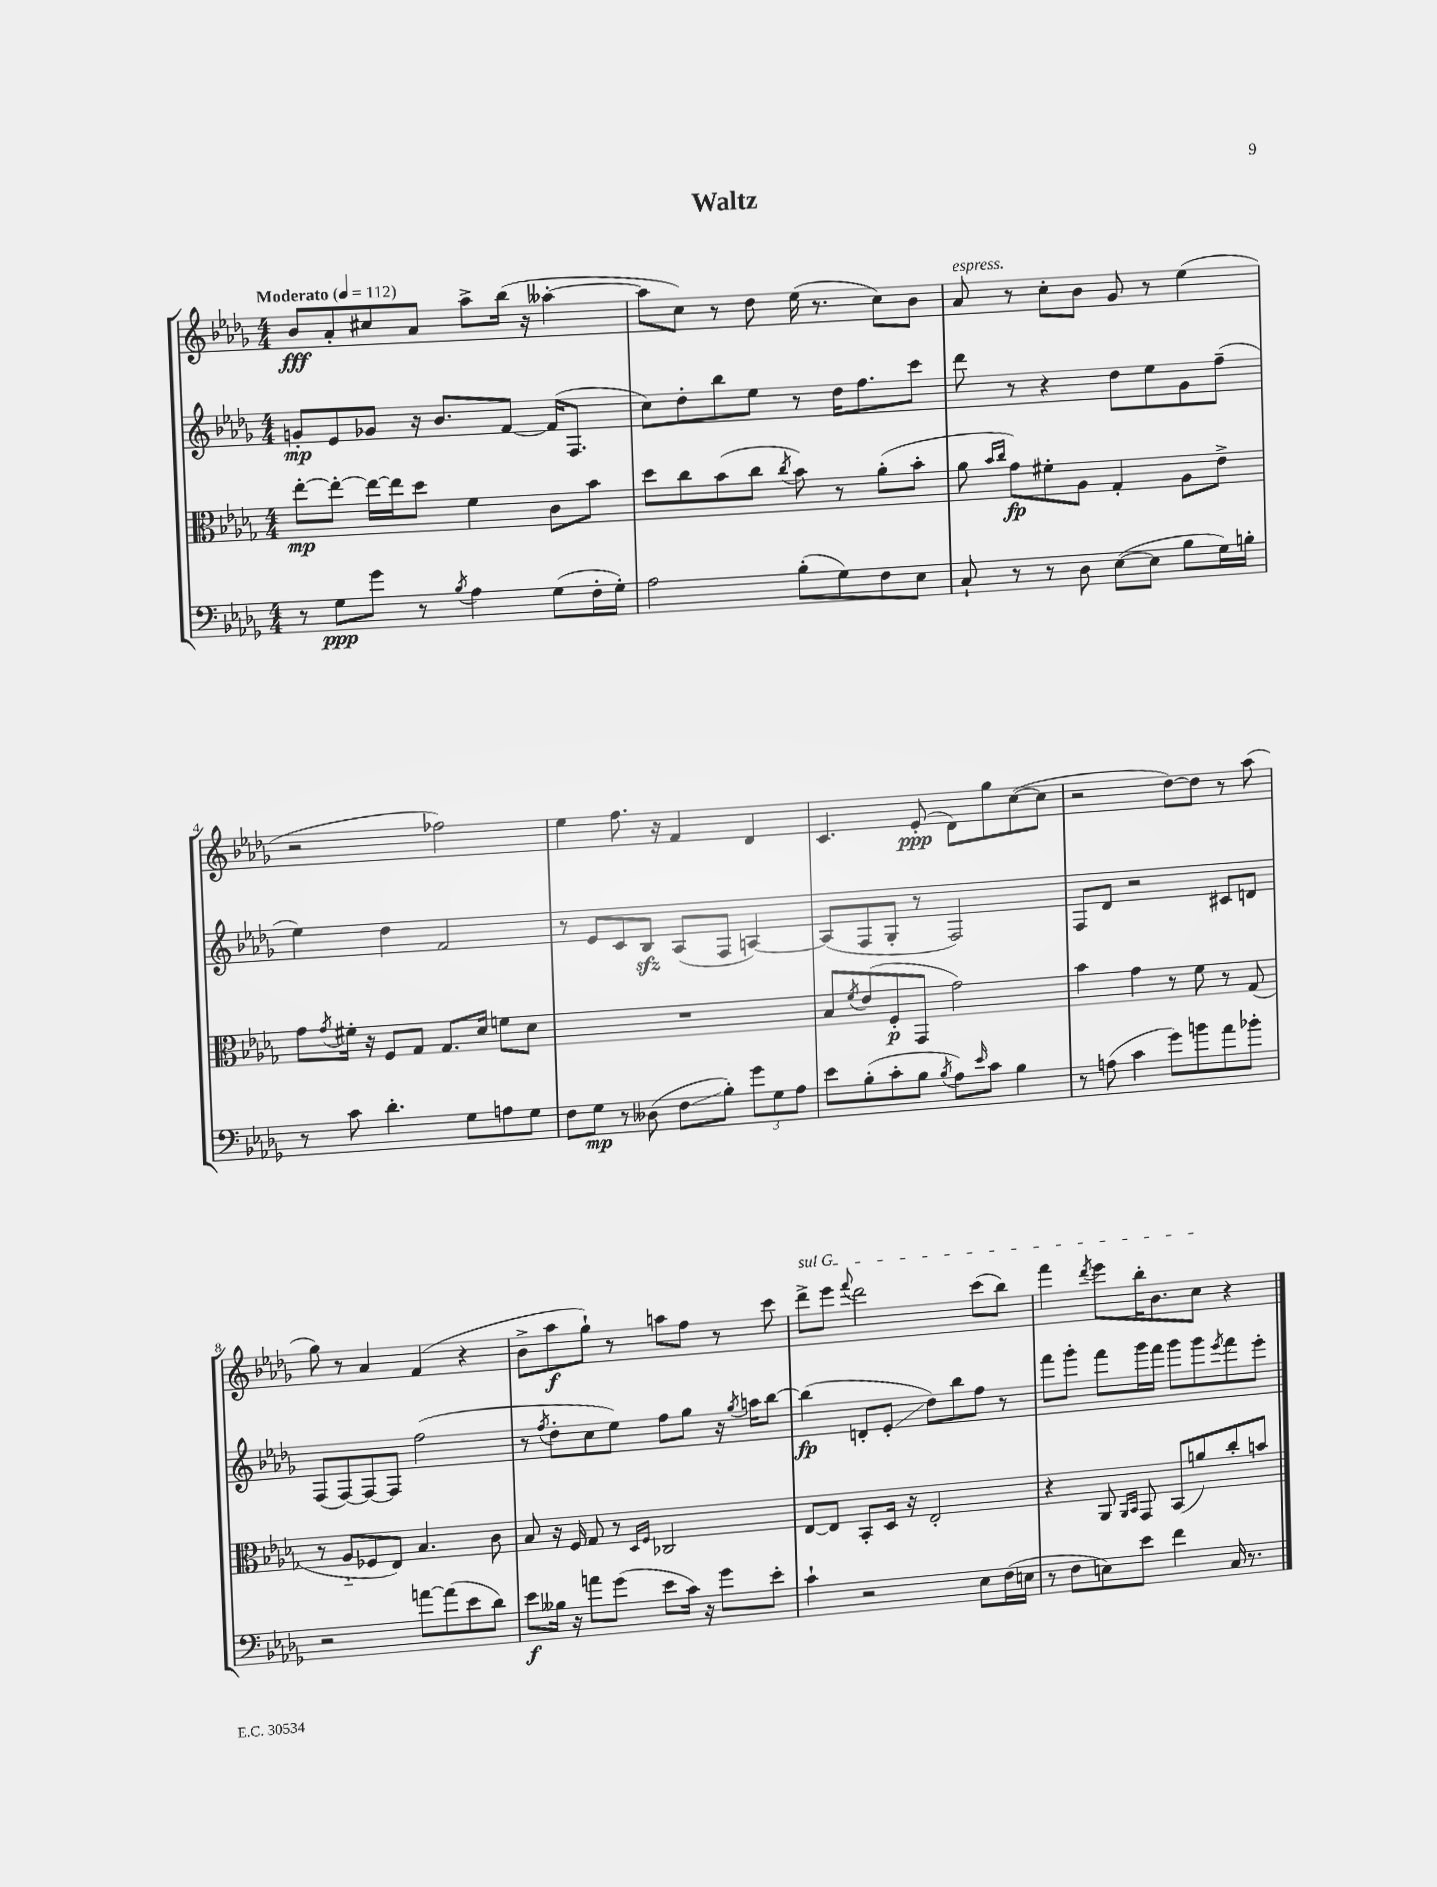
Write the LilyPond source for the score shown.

\header { title = "Waltz" }
<<
\new StaffGroup <<
\new Staff = "s0" {
    \clef treble \key des \major \numericTimeSignature \time 4/4 \tempo "Moderato" 4 = 112
    bes'8\fff aes'8-. cis''8 aes'8 aes''8-> bes''16( r16 aeses''4~-. |
    aeses''8 c''8) r8 des''8 ees''16( r8. c''8) bes'8 |
    aes'8^\markup { \italic "espress." } r8 c''8-. bes'8 ges'8 r8 ees''4( |
    r2 fes''2) |
    ees''4 f''8. r16 f'4 des'4 |
    c'4. ees'8-.\ppp( des'8) ges''8 c''8~( c''8 |
    r2 des''8~) des''8 r8 aes''8( |
    ges''8) r8 aes'4 f'4( r4 |
    bes'8-> aes''8\f ges''8-!) r8 a''8 f''8 r8 c'''8 |
    \once \override TextSpanner.bound-details.left.text = \markup { \italic "sul G" } des'''8->\startTextSpan ees'''8 \appoggiatura { f'''8 } des'''2 c'''8( bes''8) |
    f'''4 \acciaccatura { des'''8 } ees'''8 bes''16-. bes'8. c''8\stopTextSpan r4 \bar "|." |
}
\new Staff = "s1" {
    \clef treble \key des \major \numericTimeSignature \time 4/4
    g'8-.\mp ees'8 ges'8 r16 bes'8. f'8~ f'16( f8. |
    c''8) des''8-. bes''8 ees''8 r8 des''16 f''8. c'''8 |
    des'''8 r8 r4 des''8 ees''8 ges'8 f''8--( |
    ees''4) des''4 f'2 |
    r8 ees'8 c'8 bes8\sfz aes8( f8 a4~) |
    a8( f8 ges8-. r8 f2) |
    f8 des'8 r2 cis'8 d'8 |
    f8( f8~) f8~ f8 f''2( |
    r8 \acciaccatura { f''8 } des''8-. c''8 ees''8) f''8 ges''8 r16 \acciaccatura { ges''8 } a''16 bes''8~ |
    bes''4\fp( d'8-. ees'8-.\glissando des''8) bes''8 f''8 r8 |
    f'''8 ges'''8-. f'''8 ges'''16 f'''16 ges'''8 ges'''8 \acciaccatura { ees'''8 } f'''8 ees'''8-. \bar "|." |
}
\new Staff = "s2" {
    \clef alto \key des \major \numericTimeSignature \time 4/4
    ees''8~-.\mp ees''8~-. ees''16~ ees''16 des''8 f'4 c'8 bes'8 |
    des''8 c''8 bes'8( c''8 \acciaccatura { c''8 } bes'8) r8 aes'8-.( bes'8-. |
    aes'8 \grace { bes'16 c''16 } ges'8\fp) fis'8-. aes8 ges4-. aes8 ees'8-> |
    ges'8 \acciaccatura { ges'8 } fis'16-. r16 f8 ges8 ges8. des'16 f'8 des'8 |
    R1 |
    bes8 \acciaccatura { f'8 } ees'8( f8-.\p ges,8 ges'2) |
    bes'4 ges'4 r8 f'8 r8 ges8( |
    r8 aes8-_ fes8 ees8) bes4. c'8 |
    bes8 r16 f16 ges8 r8 \grace { des16 f16 } ces2 |
    ees8~ ees8 bes,8-. des16 r16 ees2-. |
    r4 aes,8 \grace { aes,16 bes,16 } ges,8 bes,8( a'8) c''8-. b'8 \bar "|." |
}
\new Staff = "s3" {
    \clef bass \key des \major \numericTimeSignature \time 4/4
    r8 ges8\ppp ges'8 r8 \acciaccatura { bes8 } aes4 ges8( f16-. ges16-.) |
    aes2 bes8-.( ges8) f8 ees8 |
    c8-! r8 r8 des8 ees8~( ees8 bes8 ges16) b16-. |
    r8 c'8 des'4.-. ges8 a8 ges8 |
    f8 ges8\mp r8 deses8( f8\glissando bes8-.) \tuplet 3/2 { ges'8 ges8 aes8 } |
    ees'8 bes8-.( c'8-. bes8 \acciaccatura { bes8 } aes8) \grace { ees'16 } c'8 bes4 |
    r8 a8( c'4 ges'8) b'8 aes'8 bes'8-. |
    r2 a'8~ a'8( ees'8 des'8) |
    ees'8\f beses16 r16 a'8 ges'8( ees'8 c'16) r16 ges'8 ees'8-. |
    c'4-! r2 ees8 f16( e16 |
    r8 f8 e8) ees'8 f'4 c16 r8. \bar "|." |
}
>>
>>
